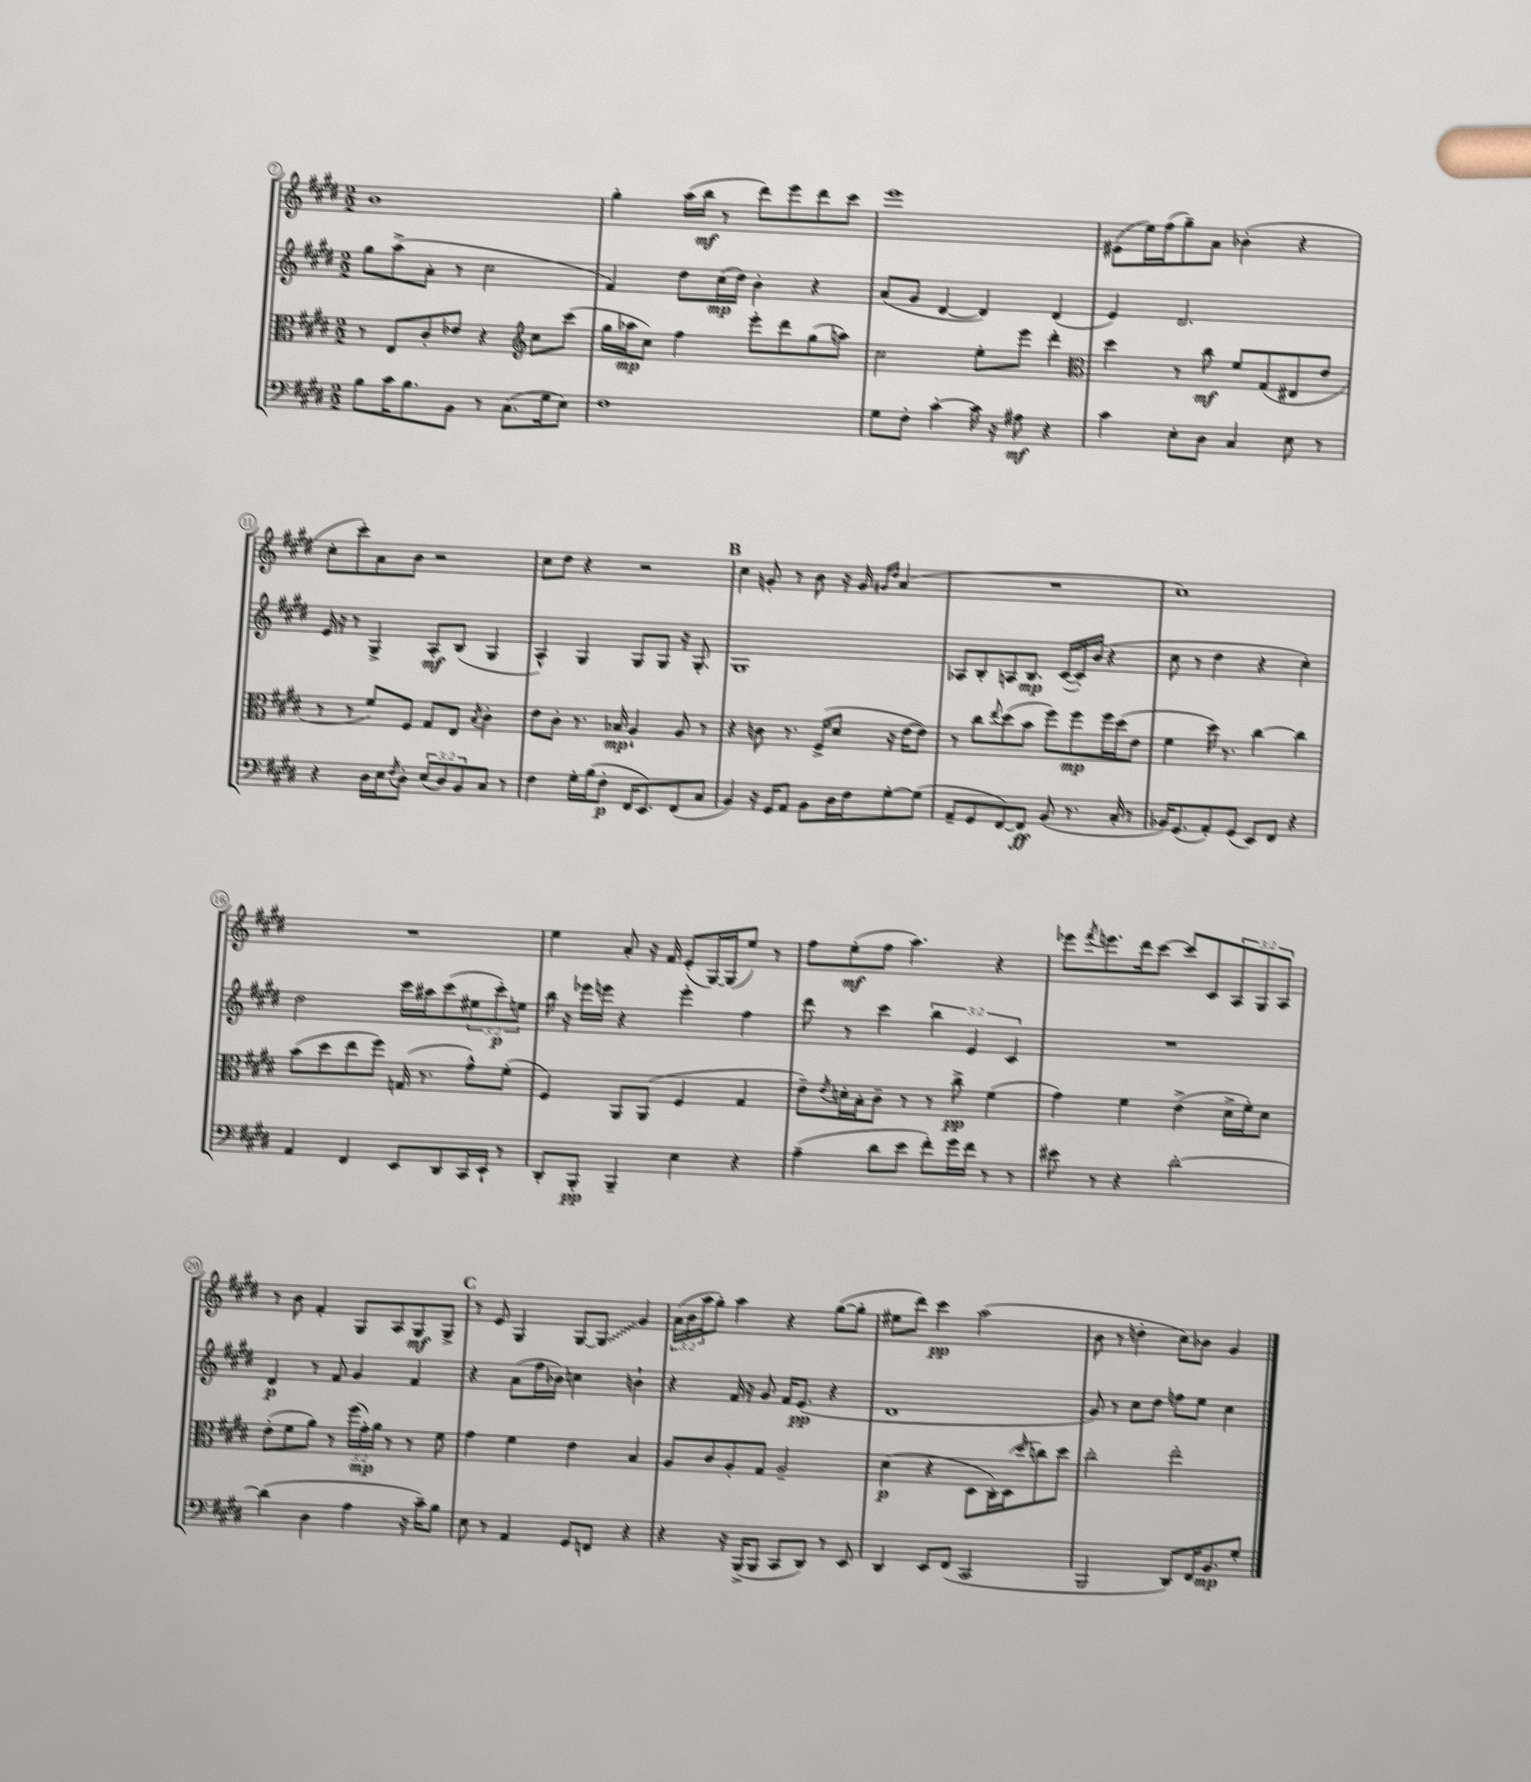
<<
\new StaffGroup <<
\new Staff = "s0" {
    \clef treble \key e \major \numericTimeSignature \time 2/2 \override Staff.TupletNumber.text = #tuplet-number::calc-fraction-text
    b'1 |
    gis''4-. a''16( b''16\mf r8 dis'''8) e'''8 dis'''8 cis'''8 |
    e'''1 |
    eis'8( e''16) fis''16( gis''8--) a'8 bes'4-.( r4 |
    cis''8-. cis'''8-.) a'8 b'8 r2 |
    cis''8 dis''8 r4 r2 |
    \mark \markup { \bold "B" } cis''4 g'8-. r8 b'8 r16 g'16 \grace { gis'16 dis''16 } a'4( |
    R1 |
    cis''1) |
    R1 |
    e''4 a'8-. r16 fis'16 e'8-.( gis16~) gis16( e''8) r8 |
    fis''8 e''8-.\mf( fis''8 a''4.) r4 |
    ees'''8 \acciaccatura { fis'''8 } e'''8. dis'''16 cis'''8~ cis'''8 cis'8 \tuplet 3/2 { a8 gis8 a8 } |
    r8 b'8 fis'4-. gis8 a8 gis8\mf gis8-> |
    \mark \markup { \bold "C" } r8 e'8 gis4 gis8~ \once \override Glissando.style = #'zigzag gis8\glissando gis'4 |
    \tuplet 3/2 { a'16( b'16 a''16 } gis''8-.) a''4 r4 gis''8~( gis''8-. |
    eis''8 dis'''8) cis'''4\pp a''2( |
    b'8 r8 d''4-. cis''8) bes'8 gis'4 \bar "|." |
}
\new Staff = "s1" {
    \clef treble \key e \major \numericTimeSignature \time 2/2 \override Staff.TupletNumber.text = #tuplet-number::calc-fraction-text
    gis''8 a''8->( a'8-. r8 cis''2 |
    fis'4) dis''8 cis''16\mp( dis''16) b'4-. r4 |
    a'8( gis'8 dis'4~ dis'4) dis'4( |
    e'4) dis'2. |
    e'16 r16 r8 gis4-> a8-.\mf b8( gis4 |
    a4-^) gis4 gis8 gis8 r16 gis8.-. |
    \mark \markup { \bold "B" } gis1 |
    aes8 b8-. a8 b8.\mp cis'16~( cis'16-.) b'16( r4 |
    cis''8 r8 dis''4 r4 cis''4-.) |
    dis''2 cis'''16 ais''16 cis'''8( \tuplet 3/2 { eis''8 cis'''8-.\p) e''8 } |
    b''16 r16 ees'''16 e'''16 r4 e'''4-. fis''4 |
    dis'''8 r8 cis'''4 \tuplet 3/2 { b''4 e'4 cis'4 } |
    R1 |
    dis'4\p r8 fis'8 gis'4 fis'4 |
    \mark \markup { \bold "C" } r4 a'8( fis''16 bes'16) c''4 b'4-! |
    r4 fis'16 r16 gis'8 fis'16 e'8.\pp( r4 |
    dis'1 |
    gis'8) r8 cis''8 dis''8 f''8 e''8 cis''4 \bar "|." |
}
\new Staff = "s2" {
    \clef alto \key e \major \numericTimeSignature \time 2/2 \override Staff.TupletNumber.text = #tuplet-number::calc-fraction-text
    r8 e8 cis'8-. ees'8 r4 \clef treble cis''8 cis'''8( |
    gis''16 aes''16\mp cis''8) fis''4 e'''8-. dis'''8 gis''8( a''8) |
    cis''2 e''8-. e'''8 dis'''4-. |
    \clef alto dis''4 r8 cis''8\mf fis'8 gis8( eis8 e'8 |
    r8 r8 fis'8) fis8 gis8 e8 \acciaccatura { b8 } cis'4-. |
    e'8 cis'8-. r8. bes16\mp a4-! a8 r8 |
    \mark \markup { \bold "B" } r4 c'8 r8. fis16->( dis'8 r16 e'16~ e'8) |
    r8 cis''8 \appoggiatura { e''8 } dis''8( b'8 fis''8) fis''8\mp fis''16 dis''16( e'8 |
    fis'4 dis''16) r8. cis''4~ cis''4 |
    b'8( dis''8 e''8 fis''8) g16( r8. gis'8-^) fis'8-.( |
    fis4) a,8 a,8( fis4 gis4 |
    e'8--) \acciaccatura { e'8 } d'16-. b16-. cis'8-- r8 r8 cis''8->\pp fis'4( |
    gis'4) fis'4 e'4->( dis'16-> fis'16-.) dis'8 |
    e'8-.( fis'8 a'8) r8 \tuplet 3/2 { fis''16( gis'16-.\mp) a'16 } r8 r8 fis'8 |
    \mark \markup { \bold "C" } gis'4 fis'4 e'4 b4 |
    a8 cis'8 a8-. gis8 a2-- |
    dis'4\p( r4 dis8 cis16-.) dis16( \grace { dis''16 } c''8) dis''8 |
    cis''2-. e''2-. \bar "|." |
}
\new Staff = "s3" {
    \clef bass \key e \major \numericTimeSignature \time 2/2 \override Staff.TupletNumber.text = #tuplet-number::calc-fraction-text
    b8 cis'16 b8. b,8 r8 cis8.( gis16 e8) |
    fis1 |
    gis8 fis8-. cis'4~-. cis'16 r16 ais8\mf r4 |
    cis'4 e8-. dis8 cis4 e8 r8 |
    r4 dis16 e16 \acciaccatura { fis8 } dis8-. \tuplet 3/2 { e8( dis8) b,8 } cis8 r8 |
    fis4 gis16-. b16( fis8-.\p fis,16 e,8.) fis,8( cis8 |
    \mark \markup { \bold "B" } b,4) r16 gis,16 a,8 b,8 dis16 fis16 gis8~-. gis8( |
    a,8-- gis,8 fis,8~) fis,8\ff b,8( r8. cis16-. r8 |
    bes,16) gis,8.( a,8-.) gis,8( e,8) fis,8 r4 |
    a,4 fis,4 e,8 dis,8 cis,16 e,16-! r8 |
    dis,8-. b,,8-.\pp b,,4-- e4 r4 |
    a4--( dis'8 e'8 fis'8-.) gis'16 fis'16 r8 r8 |
    eis'8 r8 r4 dis'2~-. |
    dis'4( dis4 a4 r16 cis'16--) b8 |
    \mark \markup { \bold "C" } e8 r8 a,4 gis,8 f,8 r4 |
    r4 r16 b,,16->( b,,8 cis,8 dis,8) r8 e,8 |
    dis,4 e,8 fis,8( cis,2 |
    b,,2 dis,8) fis,16 b,8.\mp gis8-. \bar "|." |
}
>>
>>
\layout { \context { \Score currentBarNumber = #7 \override BarNumber.stencil = #(make-stencil-circler 0.1 0.3 ly:text-interface::print) } }
